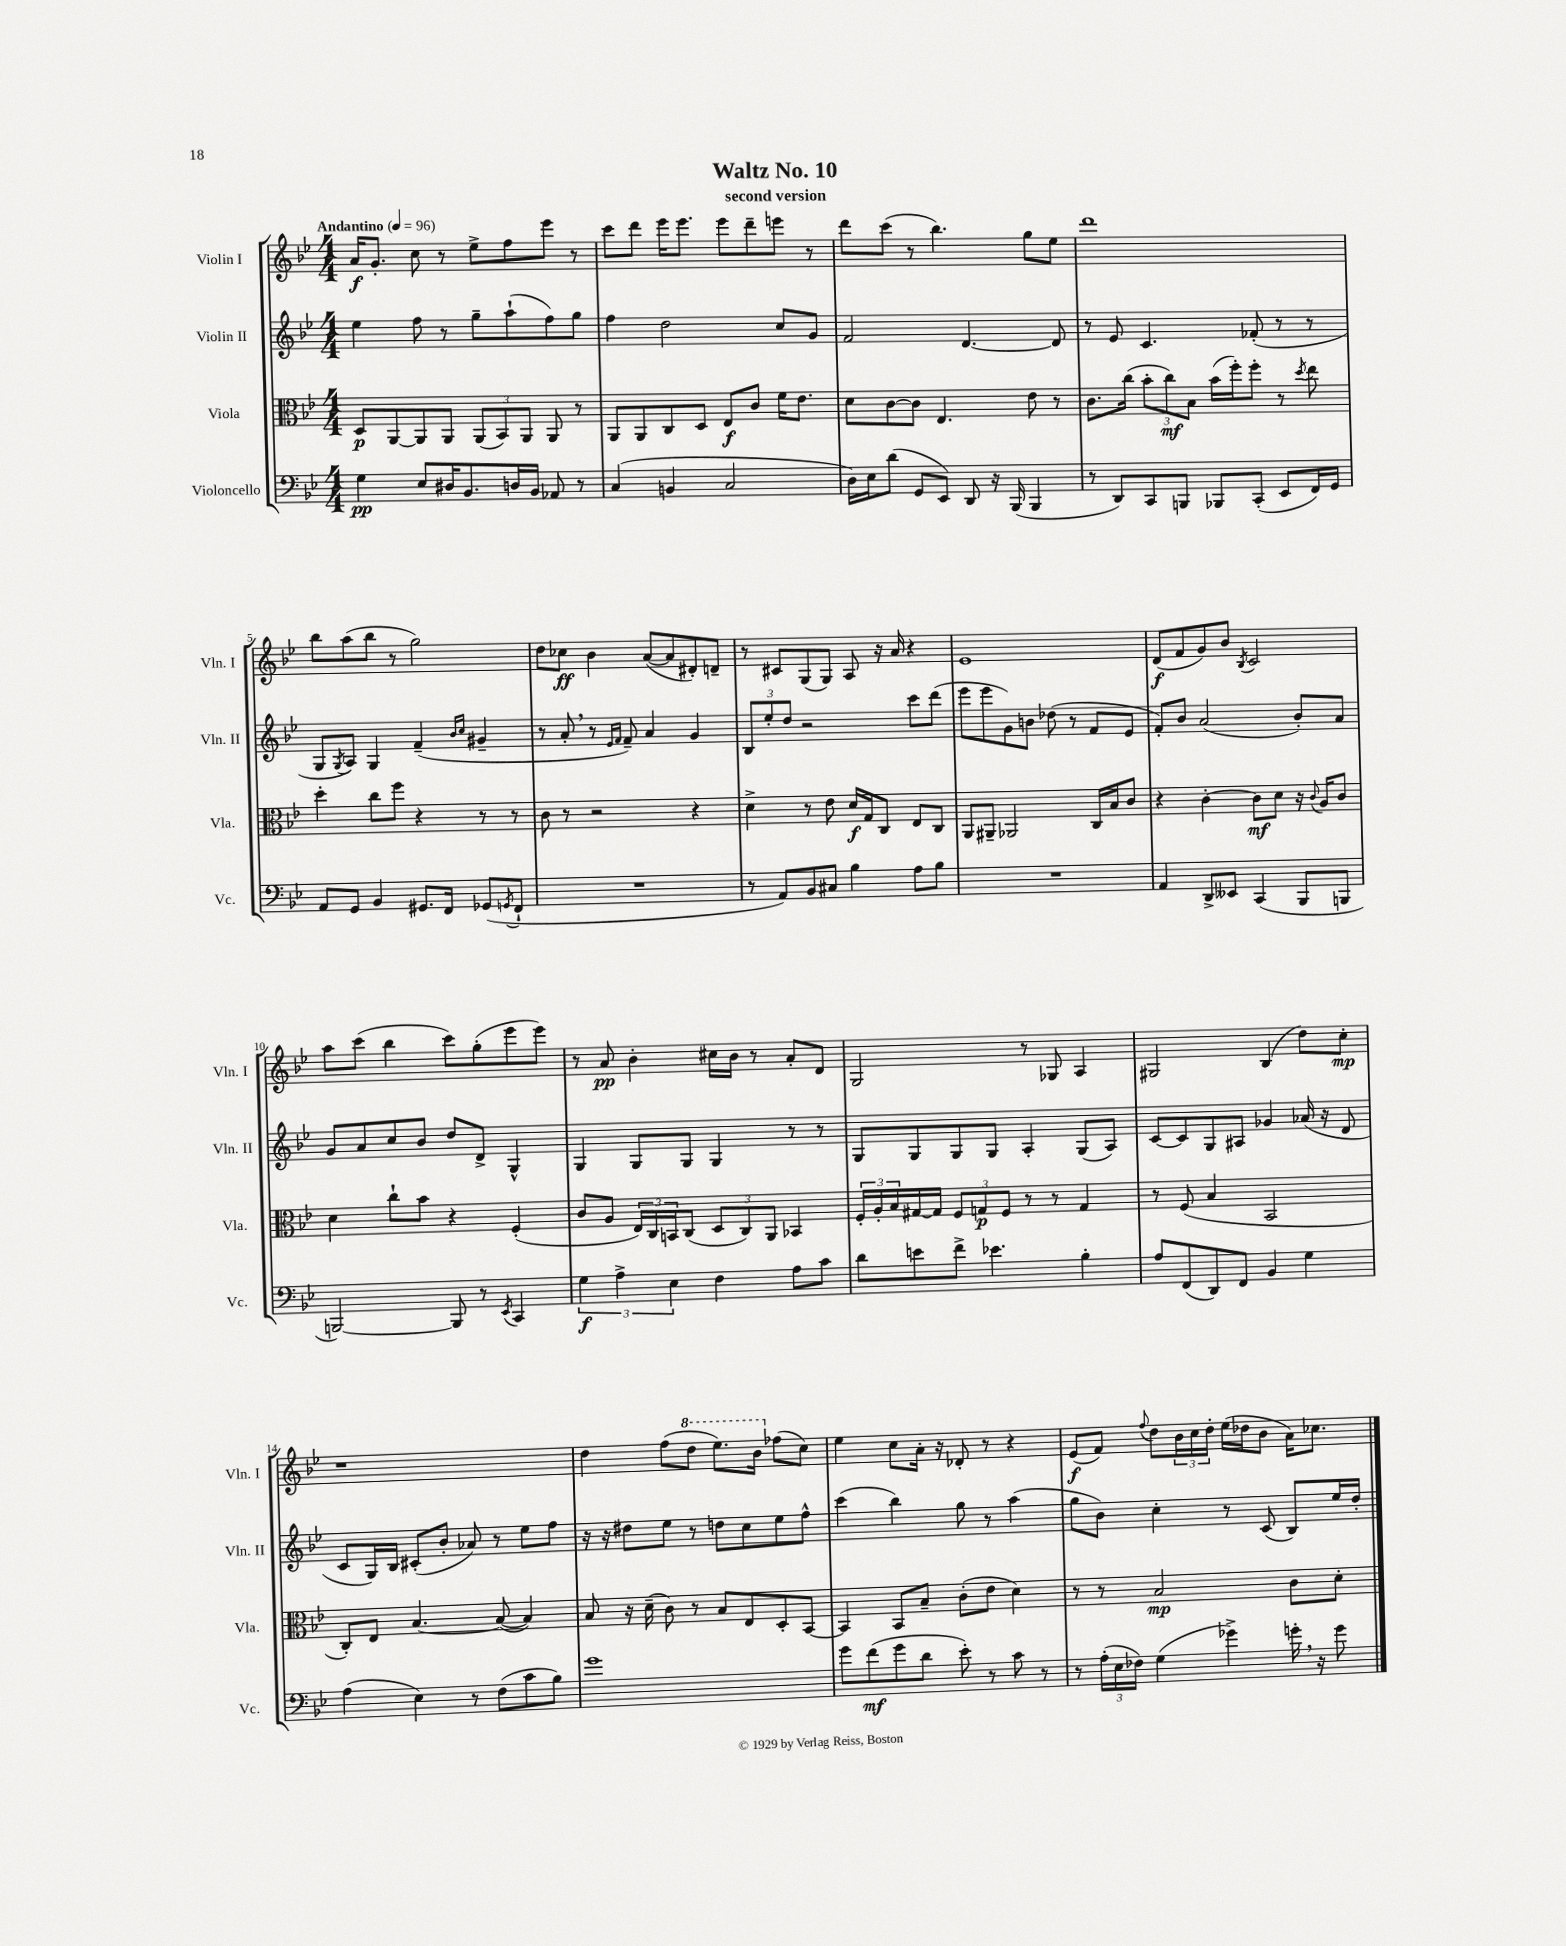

**kern	**kern	**kern	**kern
*staff4	*staff3	*staff2	*staff1
*clefF4	*clefC3	*clefG2	*clefG2
*k[b-e-]	*k[b-e-]	*k[b-e-]	*k[b-e-]
*M4/4	*M4/4	*M4/4	*M4/4
*MM96	*MM96	*MM96	*MM96
4G	8D	4ee-	16a
.	.	.	8.g'
.	[8AA	.	.
8E-	8AA]	8ff	8cc
16D#	8AA	8r	8r
8.BB-	.	.	.
.	(12AA	8gg~	8ee-^
.	12BB-)	.	.
16D	.	(8aa`	8ff
.	12AA	.	.
16BB-	.	.	.
8AA-	8AA	8ff)	8eee-
8r	8r	8gg	8r
=	=	=	=
(4C	8AA	4ff	8ccc
.	8AA	.	8ddd
4BB	8C	2dd	16eee-
.	.	.	8.eee-
.	8D	.	.
2C	8E-	.	8eee-
.	8c	.	8ddd~
.	16f	8cc	8eee
.	8.e-	.	.
.	.	8g	8r
=	=	=	=
16D)	8d	2f	8ddd
16E-	.	.	.
(8d	[8c	.	(8ccc
8GG	8c]	.	8r
8EE-)	4.E-	.	4.bb-)
8DD	.	[4.d	.
16r	.	.	.
(16BBB-	.	.	.
4BBB-	8e-	.	8gg
.	8r	8d]	8ee-
=	=	=	=
8r	8.c	8r	1ddd
8DD)	.	8e-	.
.	(16cc	.	.
8CC	12b-'	4.c	.
.	12cc)	.	.
8BBB	.	.	.
.	12B-	.	.
8BBB-	(16b-	.	.
.	16ff')	.	.
(8CC'	8ff'	(8f-'	.
8EE-	8r	8r	.
.	8qdd	.	.
16FF)	8ee-	8r	.
16GG	.	.	.
=	=	=	=
8AA	4dd'	8G	8bb-
.	.	8qG	.
8GG	.	8A)	(8aa
4BB-	8cc	4G	8bb-
.	8ff	.	8r
8.GG#	4r	(4f~	2gg)
16FF	.	.	.
.	.	16qqb-	.
.	.	16qqcc	.
(8GG-	8r	4g#~	.
8qGG	.	.	.
8FF`	8r	.	.
=	=	=	=
1r	8c	8r	8dd
.	8r	8a'	8cc-
.	2r	8r	4b-
.	.	16qqe-	.
.	.	16qqf	.
.	.	8f~)	.
.	.	4a	([8a
.	.	.	8a]
.	4r	4g	8d#')
.	.	.	8d~
=	=	=	=
8r	4d^	12B-	8r
.	.	12ee-'	.
8AA)	.	.	8c#
.	.	12dd	.
8BB-	8r	2r	(8G
8C#	8e-	.	8G)
4B-	16d	.	8A
.	16G	.	.
.	8C	.	16r
.	.	.	16a
8A	8E-	8ccc	4r
8B-	8C	(8ddd	.
=	=	=	=
1r	8AA	8eee-	1e-
.	8AA#~	8eee-	.
.	2AA-	8g)	.
.	.	8b	.
.	.	(8dd-	.
.	.	8r	.
.	16C	8f	.
.	16B-	.	.
.	8c	8e-	.
=	=	=	=
4AA	4r	8f')	(8d
.	.	8b-	8f
8DD^	[4c'	(2a	8g)
8EE--	.	.	8b-
.	.	.	8qB-
(4CC	8c]	.	2c
.	8d	.	.
8BBB-	16r	8b-')	.
.	8qqc	.	.
.	16A	.	.
8BBB	8c	8a	.
=	=	=	=
[2BBB)	4d	8g	8aa
.	.	8a	(8ccc
.	8cc`	8cc	4bb-
.	8b-	8b-	.
8BBB]	4r	8dd	8ccc)
8r	.	8d^	(8gg'
8qEE-	.	.	.
4CC	(4F'	4G^^	8eee-
.	.	.	8eee-)
=	=	=	=
6G	8c	4G	8r
.	8A	.	8a
6A^	.	.	.
.	24E-)	8G	4b-'
.	24C	.	.
6E-	24BB	.	.
.	(8C	8G	.
4F	12D	4G	16cc#
.	.	.	16b-
.	12C)	.	.
.	.	.	8r
.	12AA	.	.
8A	4BB-	8r	8a'
8c	.	8r	8d
=	=	=	=
8d	24F'	8G	2G
.	24A'	.	.
.	24B-	.	.
8e	[16G#	8G	.
.	16G#]	.	.
8f^	12F	8G	.
.	12G	.	.
4.e-	.	8G	.
.	12F	.	.
.	8r	4A'	8r
.	8r	.	8G-
4B-'	4G	(8G	4A
.	.	8A)	.
=	=	=	=
8A	8r	[8c	2G#
(8FF	(8F	8c]	.
8DD)	4B-	8G	.
8FF	.	8A#	.
4BB-	2BB-	4g-	(4B-
4G	.	(16a-	8dd)
.	.	16r	.
.	.	8d	8cc'
=	=	=	=
(4A	8C')	8c	1r
.	8E-	16G)	.
.	.	16B-	.
4E-)	[4.B-	(8c#'	.
.	.	8b-'	.
8r	.	8a-)	.
(8F	(8B-_	8r	.
8c	4B-])	8ee-	.
8B-)	.	8ff	.
=	=	=	=
1g	8B-	16r	4dd
.	.	16r	.
.	16r	8dd#	.
.	(16d~	.	.
.	8c)	8ee-	(8ff
.	8r	8r	8ddd
.	8B-	8dd	8.eee-)
.	8E-	8cc	.
.	.	.	16bb-
.	8D'	8ee-	(8ff-
.	[8BB-	8ff^^	8cc)
=	=	=	=
8g	4BB-]	(4ccc	4ee-
(8f	.	.	.
8g	8BB-	4bb-)	8cc
8d	8B-~	.	16a'
.	.	.	16r
8e-')	(8c'	8gg	8d-'
8r	8e-	8r	8r
8c	4d)	(4aa	4r
8r	.	.	.
=	=	=	=
8r	8r	8gg	(8e-
(24A'	8r	8b-)	8f)
24E-	.	.	.
24F-)	.	.	.
.	.	.	8qqff
(4G	2B-	4cc'	8dd
.	.	.	24b-
.	.	.	24cc
.	.	.	24dd'
4g-^)	.	8r	(16ee-
.	.	.	16dd-
.	.	(8c	8b-
16g'	8c	8B-)	16a)
16r	.	.	8.cc-
8g	8d'	16ee-	.
.	.	16dd'	.
==	==	==	==
*-	*-	*-	*-
